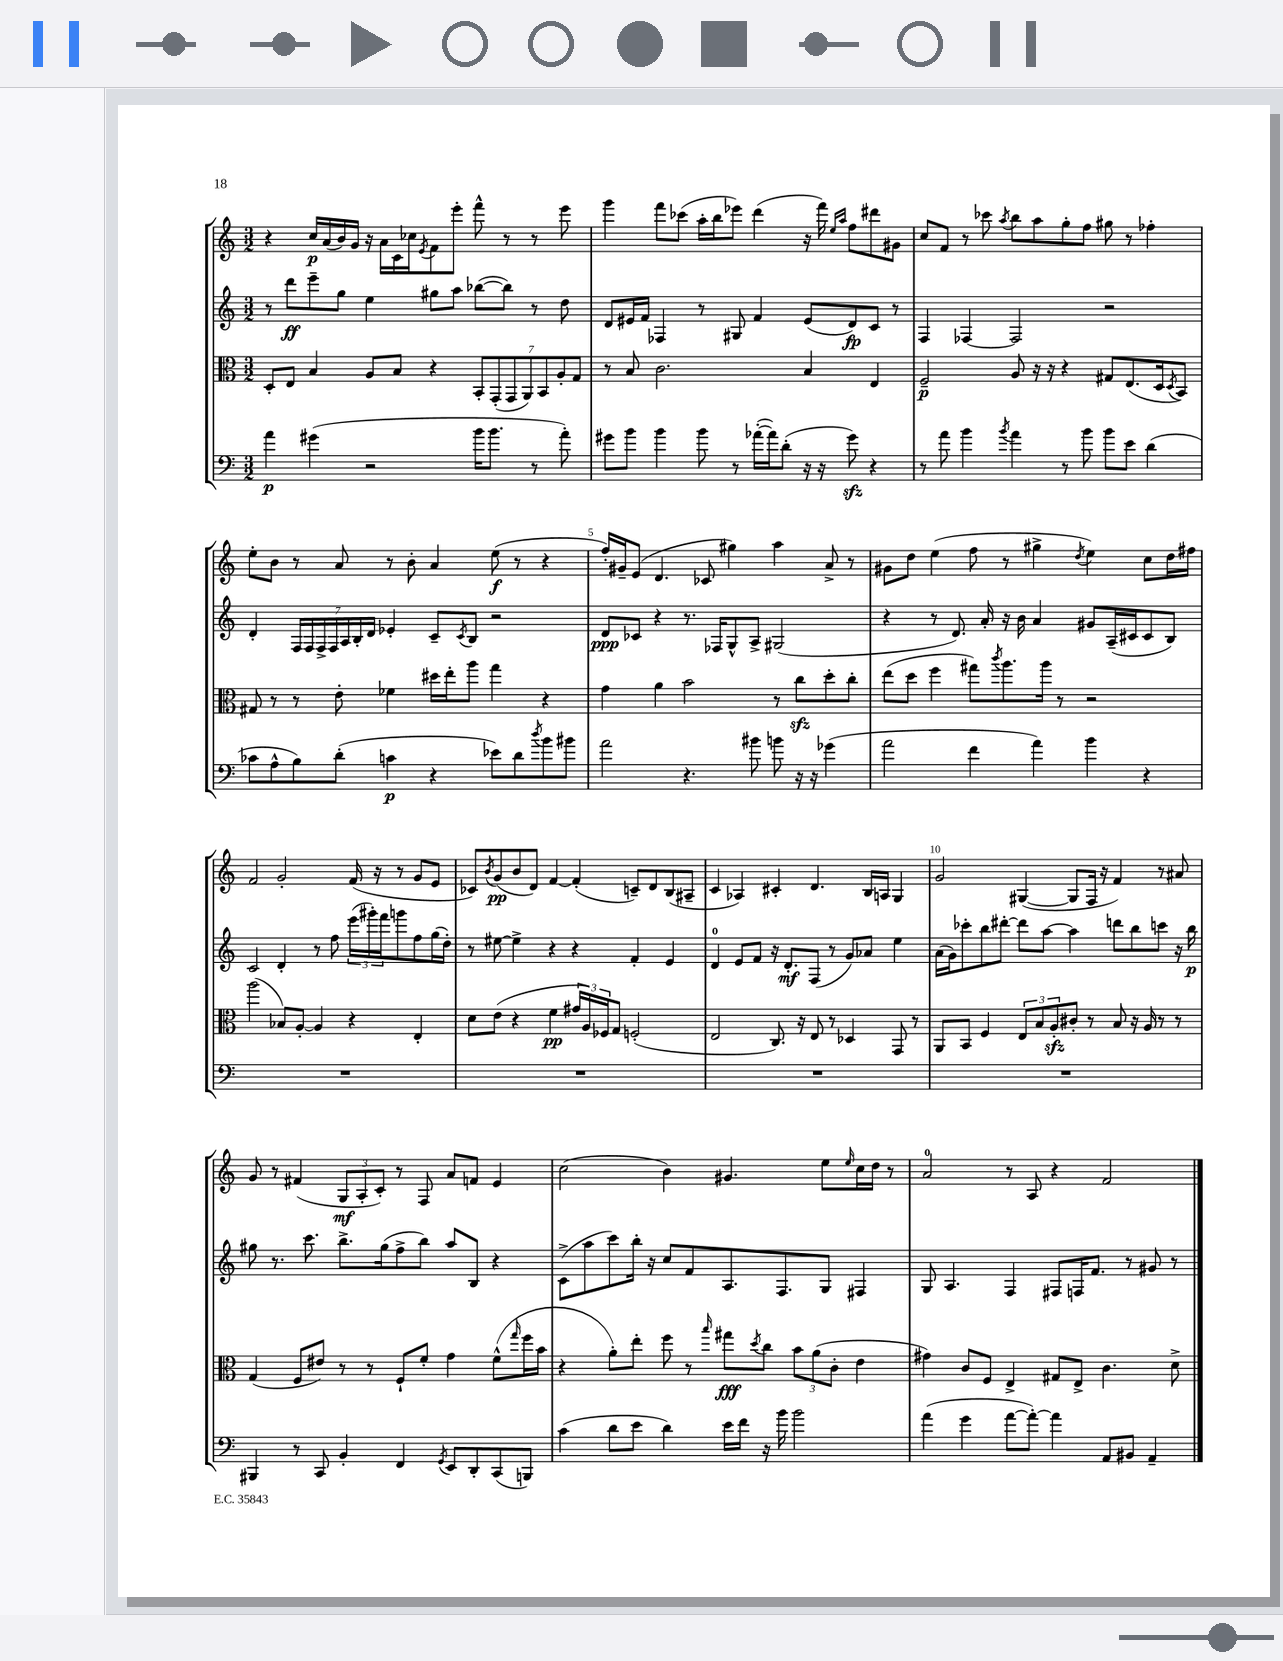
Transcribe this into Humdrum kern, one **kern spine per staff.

**kern	**dynam	**kern	**dynam	**kern	**dynam	**kern	**dynam
*part4	*part4	*part3	*part3	*part2	*part2	*part1	*part1
*staff4	*staff4	*staff3	*staff3	*staff2	*staff2	*staff1	*staff1
*clefF4	*	*clefC3	*	*clefG2	*	*clefG2	*
*k[]	*	*k[]	*	*k[]	*	*k[]	*
*M3/2	*	*M3/2	*	*M3/2	*	*M3/2	*
=1	=1	=1	=1	=1	=1	=1	=1
4a\	p	8D'/L	.	8r	.	4r	.
.	.	8E/J	.	8ddd\L	ff	.	.
(4g#X\	.	4B/	.	8eee~\	.	16cc/LL	p
.	.	.	.	.	.	(16a/	.
.	.	.	.	8gg\J	.	16b/)	.
.	.	.	.	.	.	16g/JJ	.
2r	.	8A/L	.	4ee\	.	16r	.
.	.	.	.	.	.	16a\LL	.
.	.	8B/J	.	.	.	16c\	.
.	.	.	.	.	.	16cc-X\J	.
.	.	.	.	.	.	8qe/	.
.	.	4r	.	8gg#X\L	.	8f\	.
.	.	.	.	8aa\J	.	8eee'\J	.
16b\KL	.	14BB'/L	.	([8bb-X\L	.	8fff^^\	.
8.b\J	.	.	.	.	.	.	.
.	.	(14GG'/	.	.	.	.	.
.	.	.	.	8bb-\J])	.	8r	.
.	.	14GG/	.	.	.	.	.
.	.	14AA/)	.	.	.	.	.
8r	.	.	.	8r	.	8r	.
.	.	14BB/	.	.	.	.	.
.	.	14A'/	.	.	.	.	.
8a'\)	.	.	.	8dd\	.	8eee\	.
.	.	14G/J	.	.	.	.	.
=2	=2	=2	=2	=2	=2	=2	=2
8g#X\L	.	8r	.	8d/L	.	4ggg\	.
8b\J	.	8B/	.	16e#X/L	.	.	.
.	.	.	.	16f/JJ	.	.	.
4b\	.	2.c\	.	4F-X/	.	8fff\L	.
.	.	.	.	.	.	(8ccc-X\J	.
8b\	.	.	.	8r	.	16aa'\LL	.
.	.	.	.	.	.	16bb\J	.
8r	.	.	.	8G#X/	.	8eee-X\J)	.
([16a-X'\LL	.	.	.	4f/	.	(4ddd\	.
16a-\J])	.	.	.	.	.	.	.
(8d'\J	.	.	.	.	.	.	.
16r	.	4B/	.	(8e#/L	.	16r	.
16r	.	.	.	.	.	16fff\)	.
.	.	.	.	.	.	16qqee/LL	.
.	.	.	.	.	.	16qqaa/JJ	.
8g#zz\)	.	.	.	8d/)	fp	8ff\L	.
4r	.	4E/	.	8c/J	.	8ddd#X\	.
.	.	.	.	8r	.	8g#X\J	.
=3	=3	=3	=3	=3	=3	=3	=3
8r	.	2F~/	p	4F/	.	8cc/L	.
8a\	.	.	.	.	.	8f/J	.
4b\	.	.	.	[4F-X/	.	8r	.
.	.	.	.	.	.	8ccc-X\	.
8qb/	.	.	.	.	.	8qaa/	.
4a\	.	8A/	.	2F-/]	.	8bb\L	.
.	.	16r	.	.	.	8aa\	.
.	.	16r	.	.	.	.	.
8r	.	4r	.	.	.	8gg'\	.
8b\	.	.	.	.	.	8ff\J	.
8b\L	.	8G#X/L	.	2r	.	8gg#X\	.
8e\J	.	(8.E/	.	.	.	8r	.
(4d\	.	.	.	.	.	4ff-X'\	.
.	.	16D/k	.	.	.	.	.
.	.	8qD/	.	.	.	.	.
.	.	8BB/J)	.	.	.	.	.
!!LO:LB:g=z
=4	=4	=4	=4	=4	=4	=4	=4
8c-X\L	.	8G#X/	.	4d'/	.	8ee'\L	.
8A^^\	.	8r	.	.	.	8b\J	.
8B\)	.	8r	.	28F/LL	.	8r	.
.	.	.	.	28F/	.	.	.
.	.	.	.	28F^/	.	.	.
.	.	.	.	28F/	.	.	.
(8d'\J	.	8e'\	.	.	.	8a/	.
.	.	.	.	28A/	.	.	.
.	.	.	.	28B'/	.	.	.
.	.	.	.	28d/JJ	.	.	.
4cn\	p	4f-X\	.	4e-X'/	.	8r	.
.	.	.	.	.	.	8b'\	.
4r	.	16dd#X\LL	.	8c~/L	.	4a/	.
.	.	16ee'\J	.	.	.	.	.
.	.	.	.	8qc/	.	.	.
.	.	8aa\J	.	8B/J	.	.	.
8e-X\L)	.	4gg\	.	2r	.	(8ee\	f
8d\	.	.	.	.	.	8r	.
8qdd/	.	.	.	.	.	.	.
8b\	.	4r	.	.	.	4r	.
8b#X\J	.	.	.	.	.	.	.
=5	=5	=5	=5	=5	=5	=5	=5
2a\	.	4g\	.	8d/L	ppp	16ff'/LL)	.
.	.	.	.	.	.	16g#X~/J	.
.	.	.	.	8c-X/J	.	(8e/J	.
.	.	4a\	.	4r	.	4.d/	.
4.r	.	2b\	.	8.r	.	.	.
.	.	.	.	.	.	8c-X/	.
.	.	.	.	16F-X/KL	.	.	.
.	.	.	.	8G^^/	.	4gg#X\)	.
8b#X\	.	.	.	8A^/J	.	.	.
8bn\	.	8r	.	(2G#X/	.	4aa\	.
16r	.	8cczz\L	.	.	.	.	.
16r	.	.	.	.	.	.	.
(4g-X\	.	8dd'\	.	.	.	8a^/	.
.	.	8cc'\J	.	.	.	8r	.
=6	=6	=6	=6	=6	=6	=6	=6
2a\	.	(8ee\L	.	4r	.	8g#X\L	.
.	.	8dd\J	.	.	.	8dd\J	.
.	.	4ff\	.	8r	.	(4ee\	.
.	.	.	.	8.d/)	.	.	.
4f\	.	8gg#X\L)	.	.	.	8ff\	.
.	.	.	.	16a'/	.	.	.
.	.	8qccc/	.	.	.	.	.
.	.	8.aa\	.	16r	.	8r	.
.	.	.	.	16b\	.	.	.
4a\)	.	.	.	4a/	.	4gg#X^\	.
.	.	16aa\Jk	.	.	.	.	.
.	.	8r	.	.	.	.	.
.	.	.	.	.	.	8qdd/	.
4b\	.	2r	.	8g#X/L	.	4ee\)	.
.	.	.	.	(16A~/L	.	.	.
.	.	.	.	16c#X/J	.	.	.
4r	.	.	.	8c#/	.	8cc\L	.
.	.	.	.	8B/J)	.	16dd\L	.
.	.	.	.	.	.	16ff#X\JJ	.
!!LO:LB:g=z
=7	=7	=7	=7	=7	=7	=7	=7
1.r	.	(2aa\	.	2c/	.	2f/	.
.	.	8B-X/L)	.	4d'/	.	2g'/	.
.	.	[8A'/J	.	.	.	.	.
.	.	4A/]	.	8r	.	.	.
.	.	.	.	8ff\	.	.	.
.	.	4r	.	(24eee\LL	.	(16f/	.
.	.	.	.	24ggg#X'\)	.	.	.
.	.	.	.	.	.	16r	.
.	.	.	.	24fff\J	.	.	.
.	.	.	.	8gggn\	.	8r	.
.	.	4E'/	.	8ff\	.	8g/L	.
.	.	.	.	(16gg\L	.	8e/J	.
.	.	.	.	16dd'\JJ)	.	.	.
=8	=8	=8	=8	=8	=8	=8	=8
1.r	.	8d\L	.	8r	.	8c-X/L)	.
.	.	.	.	.	.	8qb/	.
.	.	(8e\J	.	[8ee#X\	.	(8g/	pp
.	.	4r	.	4ee#^\]	.	8b/	.
.	.	.	.	.	.	8d/J)	.
.	.	4f\	pp	4r	.	[4f/	.
.	.	24g#X/LL	.	4r	.	(4f'/]	.
.	.	24A/)	.	.	.	.	.
.	.	24F-X/J	.	.	.	.	.
.	.	8G/J	.	.	.	.	.
.	.	(2Fn'/	.	4f'/	.	8cn~/L)	.
.	.	.	.	.	.	8d/	.
.	.	.	.	4e/	.	(8B/	.
.	.	.	.	.	.	8A#X~/J	.
=9	=9	=9	=9	=9	=9	=9	=9
1.r	.	2E/	.	4d/	.	4c/	.
.	.	.	.	8e/L	.	4A-X/)	.
.	.	.	.	8f/J	.	.	.
.	.	8.C/)	.	16r	.	4c#X'/	.
.	.	.	.	8.d'/L	mf	.	.
.	.	16r	.	.	.	.	.
.	.	8E/	.	(8F/J	.	4.d/	.
.	.	8r	.	8r	.	.	.
.	.	4D-X/	.	8g/L)	.	.	.
.	.	.	.	8a-X/J	.	16B/LL	.
.	.	.	.	.	.	16An/JJ	.
.	.	8GG/	.	4ee\	.	4G/	.
.	.	8r	.	.	.	.	.
=10	=10	=10	=10	=10	=10	=10	=10
1.r	.	8AA/L	.	(16a\LL	.	2g/	.
.	.	.	.	16g\J)	.	.	.
.	.	8BB/J	.	8ccc-X'\	.	.	.
.	.	4F/	.	8bb\	.	.	.
.	.	.	.	[8ddd#X'\J	.	.	.
.	.	12E/L	.	8ddd#\L]	.	([4G#X/	.
.	.	12B/	.	.	.	.	.
.	.	.	.	[8aa\J	.	.	.
.	.	12Azz'/	.	.	.	.	.
.	.	8c#X'/J	.	4aa\]	.	8G#/L]	.
.	.	8r	.	.	.	16F/Jk	.
.	.	.	.	.	.	16r	.
.	.	8B/	.	8dddn\L	.	4f/)	.
.	.	16r	.	8bb\	.	.	.
.	.	16A/	.	.	.	.	.
.	.	8r	.	8cccn\J	.	8r	.
.	.	8r	.	16r	.	8a#X/	.
.	.	.	.	16bb\	p	.	.
!!LO:LB:g=z
=11	=11	=11	=11	=11	=11	=11	=11
4BBB#X/	.	(4G/	.	8gg#X\	.	8g/	.
.	.	.	.	8.r	.	8r	.
8r	.	8F/L	.	.	.	(4f#X/	.
.	.	.	.	8.ccc\	.	.	.
8CC/	.	8e#X/J)	.	.	.	.	.
4BB'/	.	8r	.	8.bb^\L	.	12G/L	mf
.	.	.	.	.	.	12A'/	.
.	.	8r	.	.	.	.	.
.	.	.	.	.	.	12c'/J)	.
.	.	.	.	(16gg#\k	.	.	.
4FF/	.	8F`/L	.	8ff^\	.	8r	.
.	.	8f'/J	.	8bb\J)	.	8F/	.
8qGG/	.	.	.	.	.	.	.
8EE/L	.	4g\	.	8aa/L	.	8a/L	.
8DD'/	.	.	.	8B/J	.	8fn/J	.
(8CC/	.	(8f^^\L	.	4r	.	4e/	.
.	.	16qqgg/	.	.	.	.	.
8BBBn/J)	.	16ff\L	.	.	.	.	.
.	.	16b\JJ	.	.	.	.	.
=12	=12	=12	=12	=12	=12	=12	=12
(4c\	.	4r	.	(8c^\L	.	(2cc\	.
.	.	.	.	8aa\	.	.	.
8d\L	.	8a'\L)	.	8ccc\)	.	.	.
8e\J	.	8ee'\J	.	16bb'\Jk	.	.	.
.	.	.	.	16r	.	.	.
4d\)	.	8ff\	.	8cc/L	.	4b\)	.
.	.	8r	.	8f/	.	.	.
.	.	16qqbb/	.	.	.	.	.
16e\LL	.	8gg#X\L	fff	8.A/	.	4.g#X/	.
16f\JJ	.	.	.	.	.	.	.
.	.	8qdd/	.	.	.	.	.
16r	.	8cc\J	.	.	.	.	.
16b\	.	.	.	8.F/	.	.	.
2b\	.	12b\L	.	.	.	.	.
.	.	(12a\	.	.	.	.	.
.	.	.	.	8G/J	.	8ee\L	.
.	.	12c'\J	.	.	.	.	.
.	.	.	.	.	.	16qqee/	.
.	.	4e\	.	4F#X/	.	16cc\L	.
.	.	.	.	.	.	16dd\JJ	.
.	.	.	.	.	.	8r	.
=13	=13	=13	=13	=13	=13	=13	=13
(4a\	.	4g#X\)	.	8G/	.	2a/	.
.	.	.	.	4.A/	.	.	.
4g\	.	8c/L	.	.	.	.	.
.	.	8F/J	.	.	.	.	.
[8a\L	.	4E^/	.	4F/	.	8r	.
8a'\J_)	.	.	.	.	.	8A/	.
4a\]	.	8G#X/L	.	8F#X/L	.	4r	.
.	.	8E^/J	.	16Fn/K	.	.	.
.	.	.	.	8.f/J	.	.	.
8AA/L	.	4.c\	.	.	.	2f/	.
8BB#X/J	.	.	.	8r	.	.	.
4AA~/	.	.	.	8g#X/	.	.	.
.	.	8d^\	.	8r	.	.	.
==	==	==	==	==	==	==	==
*-	*-	*-	*-	*-	*-	*-	*-
